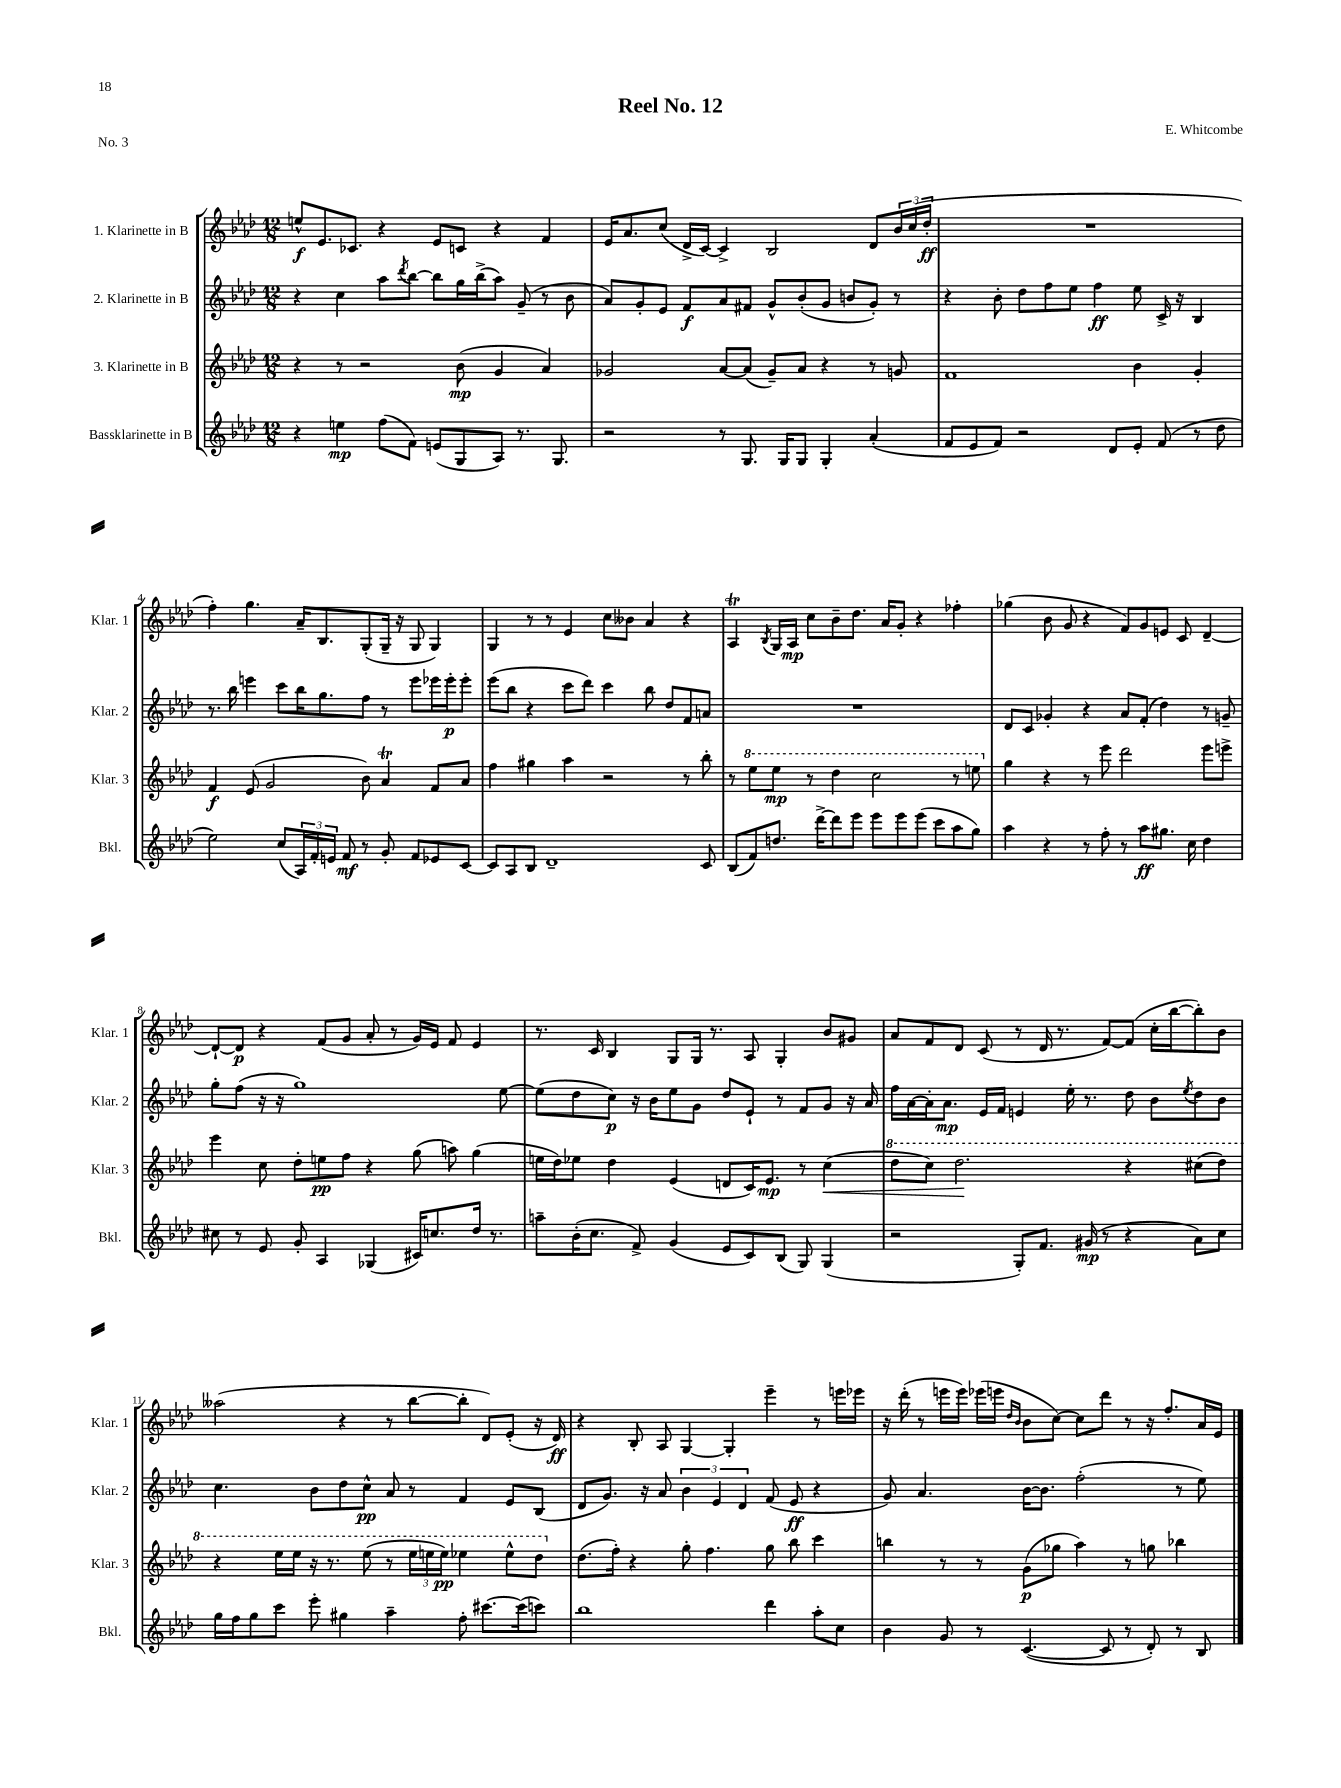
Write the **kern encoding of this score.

**kern	**dynam	**kern	**dynam	**kern	**dynam	**kern	**dynam
*part4	*part4	*part3	*part3	*part2	*part2	*part1	*part1
*staff4	*staff4	*staff3	*staff3	*staff2	*staff2	*staff1	*staff1
*I"Bassklarinette in B	*	*I"3. Klarinette in B	*	*I"2. Klarinette in B	*	*I"1. Klarinette in B	*
*I'Bkl.	*	*I'Klar. 3	*	*I'Klar. 2	*	*I'Klar. 1	*
*clefG2	*	*clefG2	*	*clefG2	*	*clefG2	*
*k[b-e-a-d-]	*	*k[b-e-a-d-]	*	*k[b-e-a-d-]	*	*k[b-e-a-d-]	*
*M12/8	*	*M12/8	*	*M12/8	*	*M12/8	*
=1	=1	=1	=1	=1	=1	=1	=1
4r	.	4r	.	4r	.	8een^^/L	f
.	.	.	.	.	.	8.e-/	.
4een\	mp	8r	.	4cc\	.	.	.
.	.	.	.	.	.	8.c-X/J	.
.	.	2r	.	.	.	.	.
(8ff\L	.	.	.	8aa-\L	.	4r	.
.	.	.	.	8qddd-/	.	.	.
8f\J)	.	.	.	[8bb-\J	.	.	.
(8en/L	.	.	.	8bb-\L]	.	8e-/L	.
8G/	.	(8b-\	mp	16gg\L	.	8cn/J	.
.	.	.	.	(16bb-^\J	.	.	.
8A-/J)	.	4g/	.	8aa-\J)	.	4r	.
8.r	.	.	.	(8g~/	.	.	.
.	.	4a-/)	.	8r	.	4f/	.
8.G/	.	.	.	.	.	.	.
.	.	.	.	8b-\	.	.	.
=2	=2	=2	=2	=2	=2	=2	=2
2r	.	2g-X/	.	8a-/L)	.	16e-/KL	.
.	.	.	.	.	.	8.a-/	.
.	.	.	.	8g'/	.	.	.
.	.	.	.	8e-/J	.	(8cc/J	.
.	.	.	.	8f/L	f	16d-^/LL	.
.	.	.	.	.	.	[16c/JJ)	.
8r	.	[8a-/L	.	8a-/	.	4c^/]	.
8.G/	.	(8a-/J]	.	8f#X/J	.	.	.
.	.	8g-~/L)	.	8g^^/L	.	2B-/	.
16G/KL	.	.	.	.	.	.	.
8G/J	.	8a-/J	.	(8b-'/	.	.	.
4G'/	.	4r	.	8g/J	.	.	.
.	.	.	.	8bn/L	.	.	.
(4a-'/	.	8r	.	8g'/J)	.	8d-/L	.
.	.	8gn/	.	8r	.	24b-/L	.
.	.	.	.	.	.	(24cc/	.
.	.	.	.	.	.	24dd-'/JJ	ff
=3	=3	=3	=3	=3	=3	=3	=3
8f/L	.	1f	.	4r	.	1.r	.
8e-/	.	.	.	.	.	.	.
8f/J)	.	.	.	8b-'\	.	.	.
2r	.	.	.	8dd-\L	.	.	.
.	.	.	.	8ff\	.	.	.
.	.	.	.	8ee-\J	.	.	.
.	.	.	.	4ff\	ff	.	.
8d-/L	.	.	.	.	.	.	.
8e-'/J	.	4b-\	.	8ee-\	.	.	.
(8f/	.	.	.	16c^/	.	.	.
.	.	.	.	16r	.	.	.
8r	.	4g'/	.	4B-/	.	.	.
8dd-\	.	.	.	.	.	.	.
!!LO:LB:g=z
=4	=4	=4	=4	=4	=4	=4	=4
2ee-\)	.	4f/	f	8.r	.	4ff'\)	.
.	.	.	.	16bb-\	.	.	.
.	.	(8e-/	.	4eeen\	.	4.gg\	.
.	.	2g/	.	.	.	.	.
(8cc/L	.	.	.	8ccc\L	.	.	.
24A-/L)	.	.	.	16bb-\K	.	16a-~/KL	.
24f'/	.	.	.	.	.	.	.
.	.	.	.	8.gg\	.	8.B-/	.
24en/JJ	.	.	.	.	.	.	.
8f/	mf	.	.	.	.	.	.
8r	.	8b-\)	.	8ff\J	.	(8G'/	.
8g'/	.	4a-T/	.	8r	.	16G~/Jk	.
.	.	.	.	.	.	16r	.
8f/L	.	.	.	8eee\L	.	8G/	.
8e-X/	.	8f/L	.	16eee-X\L	.	4G/)	.
.	.	.	.	16eee-'\J	p	.	.
[8c/J	.	8a-/J	.	8eee-'\J	.	.	.
=5	=5	=5	=5	=5	=5	=5	=5
8c/L]	.	4ff\	.	(8eee-\L	.	4G/	.
8A-/	.	.	.	8bb-\J	.	.	.
8B-/J	.	4gg#X\	.	4r	.	8r	.
1d-~	.	.	.	.	.	8r	.
.	.	4aa-\	.	8ccc\L	.	4e-/	.
.	.	.	.	8ddd-\J)	.	.	.
.	.	2r	.	4ccc\	.	8cc\L	.
.	.	.	.	.	.	8b--X\J	.
.	.	.	.	8bb-\	.	4a-/	.
.	.	.	.	8dd-/L	.	.	.
.	.	8r	.	8f/	.	4r	.
8c/	.	8bb-'\	.	8an/J	.	.	.
=6	=6	=6	=6	=6	=6	=6	=6
(8B-/L	.	8r	.	1.r	.	4A-T/	.
*	*	*8va	*	*	*	*	*
8f/)	.	8eee-\L	.	.	.	.	.
.	.	.	.	.	.	8qB-/	.
8.ddn/J	.	8eee-\J	mp	.	.	16G/LL	.
.	.	.	.	.	.	16A-/JJ	mp
.	.	8r	.	.	.	8cc\L	.
[16ddd-^\KL	.	.	.	.	.	.	.
8ddd-\]	.	4ddd-\	.	.	.	8b-~\	.
8eee-\J	.	.	.	.	.	8.dd-\J	.
8eee-\L	.	2ccc\	.	.	.	.	.
.	.	.	.	.	.	16a-/KL	.
8eee-\	.	.	.	.	.	8g'/J	.
(8eee-\J	.	.	.	.	.	4r	.
8ccc\L	.	.	.	.	.	.	.
8aa-\	.	8r	.	.	.	4ff-X'\	.
8gg\J)	.	8eeen\	.	.	.	.	.
=7	=7	=7	=7	=7	=7	=7	=7
*	*	*X8va	*	*	*	*	*
4aa-\	.	4gg\	.	8d-/L	.	(4gg-X\	.
.	.	.	.	8c/J	.	.	.
4r	.	4r	.	4g-X'/	.	8b-\	.
.	.	.	.	.	.	8g/	.
8r	.	8r	.	4r	.	4r	.
8ff'\	.	8eee-\	.	.	.	.	.
8r	.	2ddd-\	.	8a-/L	.	8f/L)	.
8aa-\L	ff	.	.	(8f'/J	.	8g/	.
8.gg#X\J	.	.	.	4dd-\)	.	8en/J	.
.	.	.	.	.	.	8c/	.
16cc\	.	.	.	.	.	.	.
4dd-\	.	8eee-\L	.	8r	.	[4d-~/	.
.	.	8eeen^\J	.	8gn~/	.	.	.
!!LO:LB:g=z
=8	=8	=8	=8	=8	=8	=8	=8
8cc#X\	.	4eee-\	.	8gg'\L	.	8d-`/L_	.
8r	.	.	.	(8ff\J	.	8d-/J]	p
8e-/	.	8cc\	.	16r	.	4r	.
.	.	.	.	16r	.	.	.
8g'/	.	8dd-'\L	.	1gg)	.	.	.
4A-/	.	8een\	pp	.	.	(8f/L	.
.	.	8ff\J	.	.	.	8g/J	.
(4G-X/	.	4r	.	.	.	8a-'/	.
.	.	.	.	.	.	8r	.
16c#X/KL)	.	(8gg\	.	.	.	16g/LL)	.
8.ccn/	.	.	.	.	.	16e-/JJ	.
.	.	8aan\)	.	.	.	8f/	.
16dd-/Jk	.	(4gg\	.	.	.	4e-/	.
8.r	.	.	.	.	.	.	.
.	.	.	.	[8ee-\	.	.	.
=9	=9	=9	=9	=9	=9	=9	=9
8aan~\L	.	16een\LL	.	(8ee-\L]	.	8.r	.
.	.	16dd-\J)	.	.	.	.	.
(16b-'\K	.	8ee-X\J	.	8dd-\	.	.	.
8.cc\J	.	.	.	.	.	16c/	.
.	.	4dd-\	.	8cc\J)	p	4B-/	.
8f^/)	.	.	.	16r	.	.	.
.	.	.	.	16b-\KL	.	.	.
(4g/	.	(4e-/	.	8ee-\	.	8G/L	.
.	.	.	.	8g\J	.	16G/Jk	.
.	.	.	.	.	.	8.r	.
8e-/L	.	8dn/L	.	8dd-/L	.	.	.
8c/)	.	16c/K)	.	8e-`/J	.	8A-/	.
.	.	8.e-/J	mp	.	.	.	.
(8B-/J	.	.	.	8r	.	4G'/	.
8G/)	.	8r	.	8f/L	.	.	.
!	!	!	!LO:HP:b	!	!	!	!
(4G/	.	(4cc\	<	8g/J	.	8b-/L	.
.	.	.	.	16r	.	8g#X/J	.
.	.	.	.	16a-/	.	.	.
=10	=10	=10	=10	=10	=10	=10	=10
*	*	*8va	*	*	*	*	*
2r	.	8ddd-\L	.	16ff\LL	.	8a-/L	.
.	.	.	.	[16a-\	.	.	.
.	.	8ccc\J)	.	16a-'\J]	.	8f/	.
.	.	.	.	8.a-\J	mp	.	.
.	.	2.ddd-\	.	.	.	8d-/J	.
.	.	.	.	16e-/LL	.	(8c/	.
.	.	.	.	16f/JJ	.	.	.
8G'/L)	.	.	.	4en/	.	8r	.
8.f/J	.	.	.	.	.	16d-/	.
.	.	.	.	.	.	8.r	.
.	.	.	.	16ee-'\	.	.	.
(16g#X/	mp	.	.	8.r	.	.	.
8r	.	.	.	.	.	[8f/L)	.
4r	.	4r	[	8dd-\	.	(8f/J]	.
.	.	.	.	8b-\L	.	16cc'\LL	.
.	.	.	.	.	.	[16bb-\J	.
.	.	.	.	8qee-/	.	.	.
8a-\L)	.	(8ccc#X\L	.	8dd-\	.	8bb-'\])	.
8cc\J	.	8ddd-\J)	.	8b-\J	.	8b-\J	.
!!LO:LB:g=z
=11	=11	=11	=11	=11	=11	=11	=11
16gg\LL	.	4r	.	4.cc\	.	(2aa--X\	.
16ff\J	.	.	.	.	.	.	.
8gg\	.	.	.	.	.	.	.
8ccc\J	.	16eee-\LL	.	.	.	.	.
.	.	16eee-\JJ	.	.	.	.	.
8eee-'\	.	16r	.	8b-\L	.	.	.
.	.	8.r	.	.	.	.	.
4gg#X\	.	.	.	8dd-\	.	4r	.
.	.	(8eee-\	.	8cc^^\J	pp	.	.
4aa-~\	.	8r	.	8a-/	.	8r	.
.	.	24eee-\LL	.	8r	.	[8bb-\L	.
.	.	24eeen\	.	.	.	.	.
.	.	24eee\JJ)	pp	.	.	.	.
8ff'\	.	4eee-X\	.	4f/	.	8bb-'\J]	.
[8.ccc#X\L	.	.	.	.	.	8d-/L)	.
.	.	8eee-^^\L	.	8e-/L	.	(8e-'/J	.
(16ccc#\k]	.	.	.	.	.	.	.
8cccn\J)	.	8ddd-\J	.	(8B-/J	.	16r	.
.	.	.	.	.	.	16d-/)	ff
=12	=12	=12	=12	=12	=12	=12	=12
*	*	*X8va	*	*	*	*	*
1bb-	.	(8.dd-\L	.	8d-/L	.	4r	.
.	.	.	.	8.g/J)	.	.	.
.	.	16ff'\Jk)	.	.	.	.	.
.	.	4r	.	.	.	8B-'/	.
.	.	.	.	16r	.	.	.
.	.	.	.	8a-/	.	8A-/	.
.	.	8gg'\	.	6b-\	.	[4G/	.
.	.	4.ff\	.	.	.	.	.
.	.	.	.	6e-/	.	.	.
.	.	.	.	.	.	4G'/]	.
.	.	.	.	6d-/	.	.	.
4ddd-\	.	8gg\	.	(8f/	.	4eee-~\	.
.	.	8bb-\	.	8e-/	ff	.	.
8aa-'\L	.	4ccc\	.	4r	.	8r	.
8cc\J	.	.	.	.	.	16eeen\LL	.
.	.	.	.	.	.	16eee-X\JJ	.
=13	=13	=13	=13	=13	=13	=13	=13
4b-\	.	4bbn\	.	8g/)	.	16r	.
.	.	.	.	.	.	(16ddd-'\	.
.	.	.	.	4.a-/	.	8r	.
8g/	.	8r	.	.	.	16eeen\LL	.
.	.	.	.	.	.	16eee\JJ)	.
8r	.	8r	.	.	.	(16eee-X\LL	.
.	.	.	.	.	.	16eeen\JJ	.
.	.	.	.	.	.	16qqdd-/LL	.
.	.	.	.	.	.	16qqb-/JJ	.
([4.c/	.	(8g\L	p	[16b-\KL	.	8b-\L	.
.	.	.	.	8.b-\J]	.	.	.
.	.	8gg-X\J	.	.	.	[8cc\J)	.
.	.	4aa-\)	.	(2ff'\	.	8cc\L]	.
8c/]	.	.	.	.	.	8ddd-\J	.
8r	.	8r	.	.	.	8r	.
8d-'/)	.	8ggn\	.	.	.	16r	.
.	.	.	.	.	.	8.ff'/L	.
8r	.	4bb-X\	.	8r	.	.	.
8B-/	.	.	.	8ee-\)	.	16a-/L	.
.	.	.	.	.	.	16e-/JJ	.
==	==	==	==	==	==	==	==
*-	*-	*-	*-	*-	*-	*-	*-
